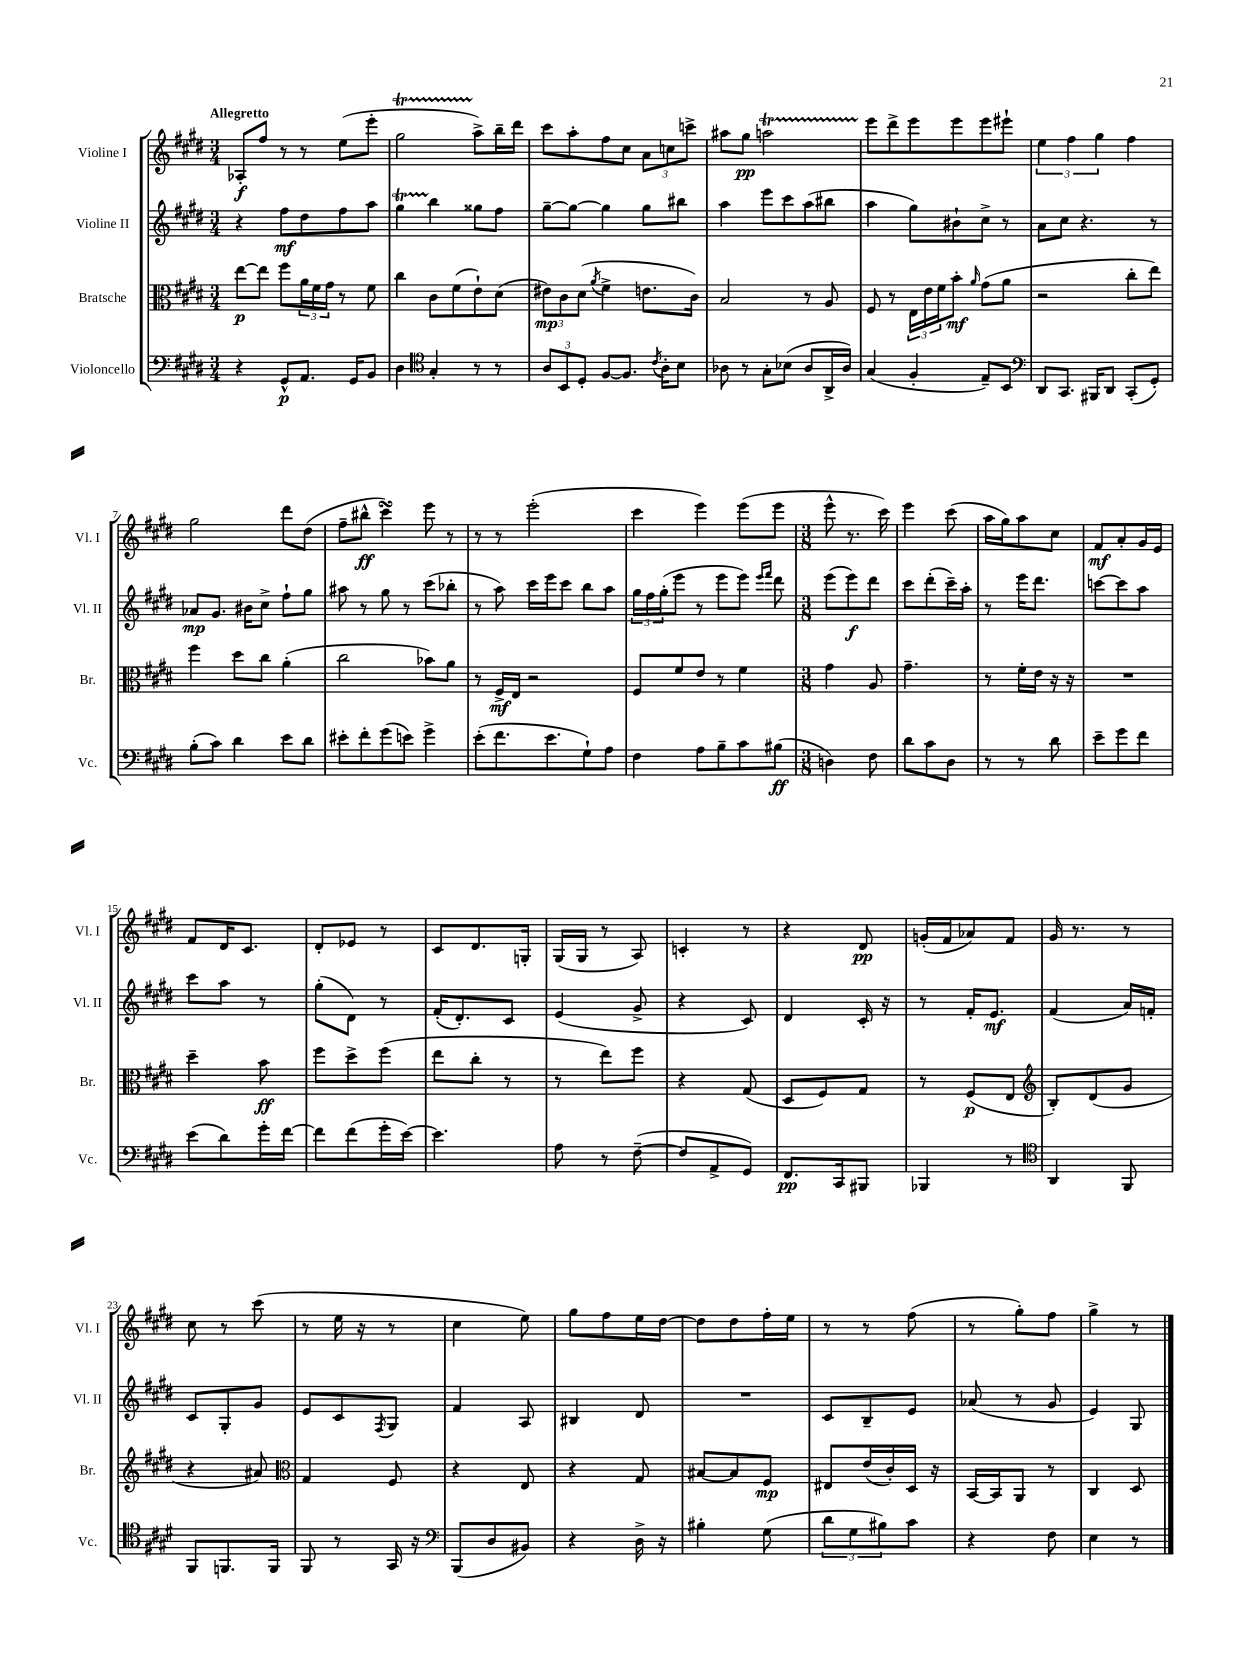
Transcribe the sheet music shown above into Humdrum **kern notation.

**kern	**dynam	**kern	**dynam	**kern	**dynam	**kern	**dynam
*part4	*part4	*part3	*part3	*part2	*part2	*part1	*part1
*staff4	*staff4	*staff3	*staff3	*staff2	*staff2	*staff1	*staff1
*I"Violoncello	*	*I"Bratsche	*	*I"Violine II	*	*I"Violine I	*
*I'Vc.	*	*I'Br.	*	*I'Vl. II	*	*I'Vl. I	*
*clefF4	*	*clefC3	*	*clefG2	*	*clefG2	*
*k[f#c#g#d#]	*	*k[f#c#g#d#]	*	*k[f#c#g#d#]	*	*k[f#c#g#d#]	*
*M3/4	*	*M3/4	*	*M3/4	*	*M3/4	*
=1	=1	=1	=1	=1	=1	=1	=1
!	!	!	!	!	!	!LO:TX:a:B:t=Allegretto	!
4r	.	[8ee\L	p	4r	.	8A-X'/L	f
.	.	8ee\J]	.	.	.	8ff#/J	.
8GG#^^/L	p	8ff#\L	.	8ff#\L	mf	8r	.
8.AA/J	.	24a\L	.	8dd#\	.	8r	.
.	.	24f#\	.	.	.	.	.
.	.	24g#\JJ	.	.	.	.	.
.	.	8r	.	8ff#\	.	(8ee\L	.
16GG#/KL	.	.	.	.	.	.	.
8BB/J	.	8f#\	.	8aa\J	.	8eee'\J	.
=2	=2	=2	=2	=2	=2	=2	=2
4D#\	.	4cc#\	.	4gg#t\	.	2gg#t\	.
*clefC4	*	*	*	*	*	*	*
4G#'/	.	8c#\L	.	4bb\	.	.	.
.	.	(8f#\	.	.	.	.	.
8r	.	8e`\)	.	8gg##X\L	.	8aa^\L)	.
8r	.	(8d#\J	.	8ff#\J	.	16bb~\L	.
.	.	.	.	.	.	16ddd#\JJ	.
=3	=3	=3	=3	=3	=3	=3	=3
12A/L	.	12e#X\L)	mp	[8gg#~\L	.	8ccc#\L	.
12BB/	.	12c#\	.	.	.	.	.
.	.	.	.	8gg#\J_	.	8aa'\	.
12D#'/J	.	(12d#\J	.	.	.	.	.
.	.	8qa/	.	.	.	.	.
[8F#/L	.	4f#^\	.	4gg#\]	.	8ff#\	.
8.F#/J]	.	.	.	.	.	8cc#\J	.
.	.	8.en\L	.	8gg#\L	.	12a\L	.
8qc#/	.	.	.	.	.	.	.
16A'\KL	.	.	.	.	.	.	.
.	.	.	.	.	.	12ccn\	.
8B\J	.	.	.	8bb#X\J	.	.	.
.	.	.	.	.	.	12cccn^\J	.
.	.	16c#\Jk)	.	.	.	.	.
=4	=4	=4	=4	=4	=4	=4	=4
8A-X\	.	2B/	.	4aa\	.	8aa#X\L	.
8r	.	.	.	.	.	8gg#\J	pp
8G#'\L	.	.	.	8eee\L	.	2aanT\	.
(8B-X\J	.	.	.	8ccc#\	.	.	.
8A-/L	.	8r	.	(8aa\	.	.	.
16AA^/L	.	8A/	.	8bb#X\J	.	.	.
16A-/JJ)	.	.	.	.	.	.	.
=5	=5	=5	=5	=5	=5	=5	=5
(4G#/	.	8F#/	.	4aa\	.	8eee\L	.
.	.	8r	.	.	.	8ddd#^\	.
4F#'/	.	24E\LL	.	8gg#\L)	.	8eee\	.
.	.	24e\	.	.	.	.	.
.	.	24f#\J	.	.	.	.	.
.	.	8b'\J	mf	8b#X`\	.	8eee\	.
.	.	16qqa/	.	.	.	.	.
8E~/L)	.	(8g#\L	.	8cc#^\J	.	8eee\	.
8BB/J	.	8a\J	.	8r	.	8eee#X`\J	.
=6	=6	=6	=6	=6	=6	=6	=6
*clefF4	*	*	*	*	*	*	*
8DD#/L	.	2r	.	8a\L	.	6ee\	.
8.CC#/J	.	.	.	8cc#\J	.	.	.
.	.	.	.	.	.	6ff#\	.
.	.	.	.	4.r	.	.	.
16BBB#X/KL	.	.	.	.	.	.	.
.	.	.	.	.	.	6gg#\	.
8DD#/J	.	.	.	.	.	.	.
(8CC#'/L	.	8cc#'\L	.	.	.	4ff#\	.
8GG#'/J)	.	8ee\J)	.	8r	.	.	.
!!LO:LB:g=z
=7	=7	=7	=7	=7	=7	=7	=7
(8B'\L	.	4ff#\	.	8a-X/L	mp	2gg#\	.
8c#\J)	.	.	.	8.g#/J	.	.	.
4d#\	.	8dd#\L	.	.	.	.	.
.	.	.	.	16b#X\KL	.	.	.
.	.	8cc#\J	.	8cc#^\J	.	.	.
8e\L	.	(4a'\	.	8ff#`\L	.	8ddd#\L	.
8d#\J	.	.	.	8gg#\J	.	(8dd#\J	.
=8	=8	=8	=8	=8	=8	=8	=8
8e#X'\L	.	2cc#\	.	8aa#X\	.	8ff#~\L	.
8f#'\	.	.	.	8r	.	8bb#X^^\J	ff
(8g#\	.	.	.	8gg#\	.	4ccc#sSSS\)	.
8en\J)	.	.	.	8r	.	.	.
4g#^\	.	8b-X\L)	.	(8ccc#\L	.	8eee\	.
.	.	8a\J	.	8bb-X'\J	.	8r	.
=9	=9	=9	=9	=9	=9	=9	=9
(8e'\L	.	8r	.	8r	.	8r	.
8.f#\	.	16F#^/LL	mf	8aa\)	.	8r	.
.	.	16E/JJ	.	.	.	.	.
.	.	2r	.	16ccc#\LL	.	(2eee'\	.
8.e\	.	.	.	16eee\J	.	.	.
.	.	.	.	8ccc#\J	.	.	.
8G#`\)	.	.	.	8bb\L	.	.	.
8A\J	.	.	.	8aa\J	.	.	.
=10	=10	=10	=10	=10	=10	=10	=10
4F#\	.	8F#/L	.	24gg#\LL	.	4ccc#\	.
.	.	.	.	24ff#\	.	.	.
.	.	.	.	(24gg#'\J	.	.	.
.	.	8f#/	.	8eee\J	.	.	.
8A\L	.	8e/J	.	8r	.	4eee\)	.
8B~\	.	8r	.	8eee\L	.	.	.
8c#\	.	4f#\	.	8eee\J)	.	(8eee\L	.
.	.	.	.	16qqeee/LL	.	.	.
.	.	.	.	16qqfff#/JJ	.	.	.
(8B#X\J	ff	.	.	8ddd#\	.	8eee\J	.
=11	=11	=11	=11	=11	=11	=11	=11
*M3/8	*	*M3/8	*	*M3/8	*	*M3/8	*
4Dn\)	.	4g#\	.	(8eee\L	.	8eee^^\	.
.	.	.	.	8eee\)	f	8.r	.
8F#\	.	8A/	.	8ddd#\J	.	.	.
.	.	.	.	.	.	16ccc#\)	.
=12	=12	=12	=12	=12	=12	=12	=12
8d#\L	.	4.g#~\	.	8ccc#\L	.	4eee\	.
8c#\	.	.	.	(8ddd#'\	.	.	.
8D#\J	.	.	.	16ccc#~\L)	.	(8ccc#\	.
.	.	.	.	16aa'\JJ	.	.	.
=13	=13	=13	=13	=13	=13	=13	=13
8r	.	8r	.	8r	.	16aa\LL	.
.	.	.	.	.	.	16gg#\J)	.
8r	.	16f#'\LL	.	16eee\KL	.	8aa\	.
.	.	16e\JJ	.	8.ddd#\J	.	.	.
8d#\	.	16r	.	.	.	8cc#\J	.
.	.	16r	.	.	.	.	.
=14	=14	=14	=14	=14	=14	=14	=14
8e~\L	.	4.r	.	[8cccn\L	.	8f#/L	mf
8g#\	.	.	.	8ccc\]	.	8a'/	.
8f#\J	.	.	.	8aa\J	.	16g#/L	.
.	.	.	.	.	.	16e/JJ	.
!!LO:LB:g=z
=15	=15	=15	=15	=15	=15	=15	=15
(8e\L	.	4dd#~\	.	8ccc#\L	.	8f#/L	.
8d#\)	.	.	.	8aa\J	.	16d#/K	.
.	.	.	.	.	.	8.c#/J	.
16g#'\L	.	8b\	ff	8r	.	.	.
[16f#\JJ	.	.	.	.	.	.	.
=16	=16	=16	=16	=16	=16	=16	=16
8f#\L]	.	8ff#\L	.	(8gg#'\L	.	8d#'/L	.
(8f#\	.	8dd#^\	.	8d#\J)	.	8e-X/J	.
16g#'\L	.	(8ff#\J	.	8r	.	8r	.
[16e\JJ)	.	.	.	.	.	.	.
=17	=17	=17	=17	=17	=17	=17	=17
4.e\]	.	8ee\L	.	(16f#'/KL	.	8c#/L	.
.	.	.	.	8.d#'/)	.	.	.
.	.	8cc#'\J	.	.	.	8.d#/	.
.	.	8r	.	8c#/J	.	.	.
.	.	.	.	.	.	16Gn'/Jk	.
=18	=18	=18	=18	=18	=18	=18	=18
8A\	.	8r	.	(4e/	.	(16G#/LL	.
.	.	.	.	.	.	16G#/JJ	.
8r	.	8ee\L)	.	.	.	8r	.
([8F#~\	.	8ff#\J	.	8g#^/	.	8A/)	.
=19	=19	=19	=19	=19	=19	=19	=19
8F#/L]	.	4r	.	4r	.	4cn'/	.
8AA^/	.	.	.	.	.	.	.
8GG#/J)	.	(8G#/	.	8c#/)	.	8r	.
=20	=20	=20	=20	=20	=20	=20	=20
8.FF#/L	pp	8D#/L	.	4d#/	.	4r	.
.	.	8F#/)	.	.	.	.	.
16CC#/k	.	.	.	.	.	.	.
8BBB#X/J	.	8G#/J	.	16c#'/	.	8d#/	pp
.	.	.	.	16r	.	.	.
=21	=21	=21	=21	=21	=21	=21	=21
4BBB-X/	.	8r	.	8r	.	(16gn'/LL	.
.	.	.	.	.	.	16f#/J	.
.	.	(8F#/L	p	16f#'/KL	.	8a-X/)	.
.	.	.	.	8.e/J	mf	.	.
8r	.	8E/J	.	.	.	8f#/J	.
=22	=22	=22	=22	=22	=22	=22	=22
*clefC4	*	*clefG2	*	*	*	*	*
4AA/	.	8B'/L)	.	(4f#/	.	16g#/	.
.	.	.	.	.	.	8.r	.
.	.	(8d#/	.	.	.	.	.
8FF#/	.	8g#/J	.	16a/LL)	.	8r	.
.	.	.	.	16fn'/JJ	.	.	.
!!LO:LB:g=z
=23	=23	=23	=23	=23	=23	=23	=23
8FF#/L	.	4r	.	8c#/L	.	8cc#\	.
8.FFn/	.	.	.	8G#'/	.	8r	.
.	.	8a#X/)	.	8g#/J	.	(8ccc#\	.
16FF/Jk	.	.	.	.	.	.	.
=24	=24	=24	=24	=24	=24	=24	=24
*	*	*clefC3	*	*	*	*	*
8FF#/	.	4G#/	.	8e/L	.	8r	.
8r	.	.	.	8c#/	.	16ee\	.
.	.	.	.	.	.	16r	.
.	.	.	.	8qF#/	.	.	.
16GG#/	.	8F#/	.	8G#/J	.	8r	.
16r	.	.	.	.	.	.	.
=25	=25	=25	=25	=25	=25	=25	=25
*clefF4	*	*	*	*	*	*	*
(8BBB/L	.	4r	.	4f#/	.	4cc#\	.
8D#/	.	.	.	.	.	.	.
8BB#X/J)	.	8E/	.	8A/	.	8ee\)	.
=26	=26	=26	=26	=26	=26	=26	=26
4r	.	4r	.	4B#X/	.	8gg#\L	.
.	.	.	.	.	.	8ff#\	.
16D#^\	.	8G#/	.	8d#/	.	16ee\L	.
16r	.	.	.	.	.	[16dd#\JJ	.
=27	=27	=27	=27	=27	=27	=27	=27
4B#X'\	.	[8B#X/L	.	4.r	.	8dd#\L]	.
.	.	8B#/]	.	.	.	8dd#\	.
(8G#\	.	8F#/J	mp	.	.	16ff#'\L	.
.	.	.	.	.	.	16ee\JJ	.
=28	=28	=28	=28	=28	=28	=28	=28
12d#\L	.	8E#X/L	.	8c#/L	.	8r	.
12G#\	.	.	.	.	.	.	.
.	.	(16e/L	.	8B~/	.	8r	.
12B#X\)	.	.	.	.	.	.	.
.	.	16c#'/)	.	.	.	.	.
8c#\J	.	16D#/JJ	.	8e/J	.	(8ff#\	.
.	.	16r	.	.	.	.	.
=29	=29	=29	=29	=29	=29	=29	=29
4r	.	[16BB/LL	.	(8a-X/	.	8r	.
.	.	16BB/J]	.	.	.	.	.
.	.	8AA/J	.	8r	.	8gg#'\L)	.
8F#\	.	8r	.	8g#/	.	8ff#\J	.
=30	=30	=30	=30	=30	=30	=30	=30
4E\	.	4C#/	.	4e/)	.	4gg#^\	.
8r	.	8D#/	.	8G#/	.	8r	.
==	==	==	==	==	==	==	==
*-	*-	*-	*-	*-	*-	*-	*-
